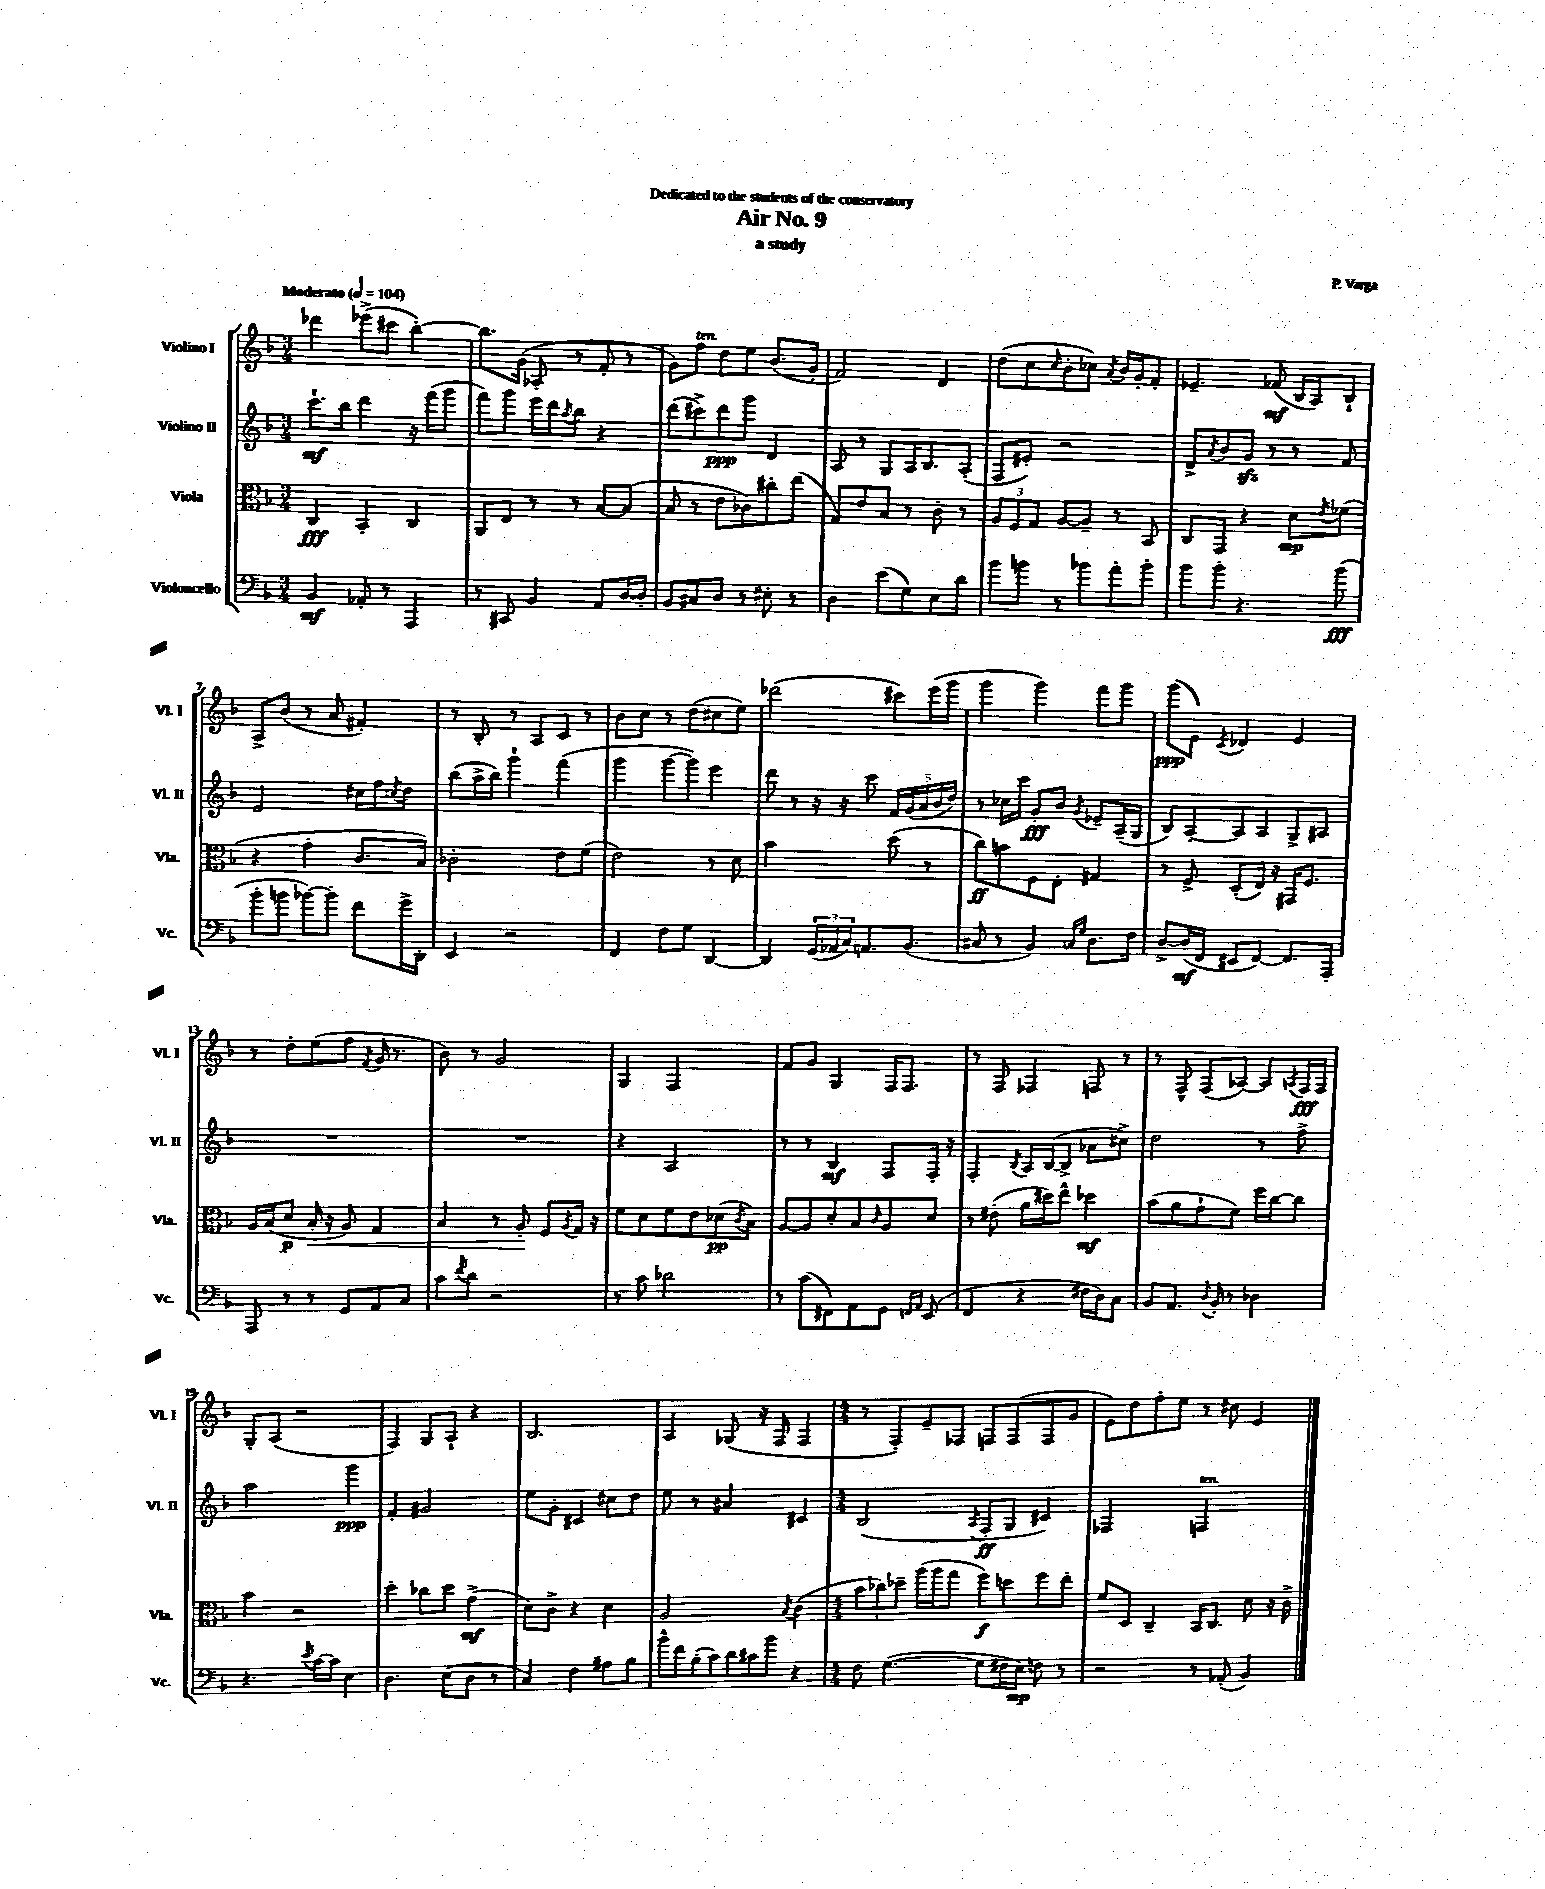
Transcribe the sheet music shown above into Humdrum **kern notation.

**kern	**kern	**kern	**kern
*staff4	*staff3	*staff2	*staff1
*clefF4	*clefC3	*clefG2	*clefG2
*k[b-]	*k[b-]	*k[b-]	*k[b-]
*M3/4	*M3/4	*M3/4	*M3/4
*MM104	*MM104	*MM104	*MM104
4BB-/	4C/	8.ccc`\L	4ddd-\
.	.	16bb-\Jk	.
8AA-'/	4BB-'/	4ddd\	(8eee-^\L
8r	.	.	8ccc#\J
4AAA/	4C/	16r	[4bb-'\)
.	.	(16fff\LK	.
.	.	8ggg\J	.
=	=	=	=
8r	8AA/L	8fff\L)	8.bb-\]L
8CC#/	8E/J	8ggg\J	.
.	.	.	(16g\Jk
4BB-/	8r	16eee\LL	8A-'/
.	.	16ddd\J	.
.	.	8qaa/	.
.	8r	8bb-\J	8r
8AA/L	[8B-/L	4r	8f'/
[16D/L	(8B-/]J	.	8r
16D'/]JJ	.	.	.
=	=	=	=
8BB-/L	8B-/	(8ddd\L	8g\L)
8C#/	8r	8ccc#^\)	8ff\J
8D/J	8e\L	8ddd\	8dd\L
8r	8c-\)	8ggg\J	8ee\J
8E#'\	8cc#'\	4d/	(8.b-/L
8r	(8ee\J	.	.
.	.	.	16g'/Jk
=	=	=	=
4D\	8G/L)	8A/	2f/)
.	8e/	8r	.
(8e\L	8B-/J	8G/L	.
8G\)	8r	16A/K	.
.	.	8.B-/	.
8E\	8c'\	.	4d/
8d\J	8r	(8A'/J	.
=	=	=	=
8b-\L	12A/L	8F/L	(8dd\L
.	12F/	.	.
8b\J	.	8e#'/J)	8cc\
.	12G/J	.	.
.	.	.	16qqcc/
8r	[8A/L	2r	8b-'\
8b-\L	8A~/]J	.	8cc-\J)
.	.	.	8qa/
8a'\	8r	.	16b-/LL
.	.	.	16g'/J
8b-'\J	8BB-/	.	8f'/J
=	=	=	=
8b-\L	8C/L	8d^/L	4.e-~/
.	.	8qa/	.
8b-'\J	8GG/J	8b-/	.
4.r	4r	8g/J	.
.	.	8r	(8f-/
.	8d\L	8r	16B-/LL
.	.	.	16A/J)
.	8qe/	.	.
(8b-\	(8f-\J	8f/	8B-`/J
=	=	=	=
8b-'\L	4r	2e/	8A^/L
8b\J	.	.	(8b-/J
[8b-\L)	4g'\	.	8r
8b-'\]J	.	.	8a/
8f\L	8.c/L	16cc#\LL	4f#'/)
.	.	16ff\J	.
.	.	8qcc/	.
16g^\L	.	8dd\J	.
16DD'\JJ	16B-/Jk)	.	.
=	=	=	=
4EE/	2c-'\	(8bb-\L	8r
.	.	16aa^\L	8B-'/
.	.	16bb-\JJ)	.
2r	.	4ggg`\	8r
.	.	.	8A/L
.	8e\L	(4fff\	8c/J
.	(8f\J	.	8r
=	=	=	=
4FF/	2e\)	4ggg\	8b-\L
.	.	.	8cc\J
8F\L	.	[8ggg\L	8r
8G\J	.	8ggg\]J)	(8dd\L
[4DD/	8r	4eee\	8cc#\
.	8d\	.	8ee\J)
=	=	=	=
4DD/]	2b-\	8ddd\	(2ddd-\
.	.	8r	.
(24GG/LL	.	16r	.
24AA-/	.	.	.
.	.	16r	.
24C/J)	.	.	.
8.AA/	.	8ccc\	.
.	(8dd\	20f/LL	8ccc#\L)
.	.	(20g/	.
(8.BB-/J	.	.	.
.	.	20a/	.
.	8r	.	(16eee\L
.	.	20b-/	.
.	.	.	16ggg\JJ
.	.	20dd/JJ)	.
=	=	=	=
8C#/	8cc\L)	8r	4ggg\
8r	8b\	16cc-\LL	.
.	.	16ccc\JJ	.
4BB-/)	8F\	8g'/L	4ggg\)
.	8E'\J	8b-/J	.
16qqC/LL	.	.	.
16qqG/JJ	.	8qg/	.
8.D\L	4G#/	8e-~/L	8fff\L
.	.	(16A~/L	8ggg\J
16F\Jk	.	16G/JJ	.
=	=	=	=
[8D^/L	8r	8B-/L)	(8ggg\L
(16D/]L	8F^/	[8A'/	8e\J)
16FF/JJ	.	.	.
.	.	.	8qc/
8EE#/L	(8D'/L	8A/]	4d-/
[8FF/J)	16E/Jk)	8A/	.
.	16r	.	.
8.FF/]L	16GG#/LK	8G^/	4e/
.	8.F/J	.	.
.	.	8A#/J	.
16AAA'/Jk	.	.	.
=	=	=	=
8AAA/	16A/LL	2.r	8r
.	(16B-/J	.	.
8r	8d/J	.	8dd'\L
8r	16B-'/	.	(8ee\
.	16r	.	.
8GG/L	8A/)	.	8ff\J
.	.	.	8qf/
8AA/	4G/	.	16g/
.	.	.	8.r
8C/J	.	.	.
=	=	=	=
8c\L	4B-/	2.r	8b-\)
8qf/	.	.	.
8d\J	.	.	8r
2r	8r	.	2g/
.	8A'/	.	.
.	8F/L	.	.
.	8qA/	.	.
.	16G/Jk	.	.
.	16r	.	.
=	=	=	=
8r	8f\L	4r	4G/
8c\	8d\	.	.
2d-\	8f\	2A/	2F/
.	8e\	.	.
.	(8d-\	.	.
.	8qc/	.	.
.	8B-\J)	.	.
=	=	=	=
8r	[8A/L	8r	8f/L
(8c\L	8A/]	8r	8g/J
8FF#\)	8d'/	4B-/	4G/
8AA\	8B-/	.	.
.	16qqc/	.	.
8GG\J	8A/	8F/L	16F/LK
.	.	.	8.F/J
16qqFF/LL	.	.	.
16qqAA/JJ	.	.	.
(8EE/	8d/J	16F'/Jk	.
.	.	16r	.
=	=	=	=
4FF/	8r	4F'/	8r
.	(8e#'\	.	8F/
.	.	8qB-/	.
4r	16a\LL	16A/LL	4F-/
.	16dd#\J)	([16B-/J	.
.	8ee^^\J	8B-^/]J	.
16F#\LL	4dd-\	8a-\L	8F/
16D\J)	.	.	.
8C\J	.	8cc#^\J)	8r
=	=	=	=
8BB-/L	(8b-\L	2dd\	8r
8.AA/J	8a\	.	8F^^/
.	8g`\	.	(8F/L
8qqD/	.	.	.
16BB-'/	.	.	.
8r	8f\J)	.	[8A-/J)
4D-\	16ff\LL	8r	8A-/]L
.	[16cc\J	.	.
.	.	.	8qA/
.	8cc\]J	8ff^\	16F/L
.	.	.	16F/JJ
=	=	=	=
4.r	4b-\	2aa\	8G'/L
.	.	.	(8A/J
.	2r	.	2r
8qe/	.	.	.
[16c\LL	.	.	.
16c\]JJ	.	.	.
4E\	.	4ggg\	.
=	=	=	=
4.D\	4dd'\	4f'/	4F/)
.	8cc-\L	2g#/	8G/L
(8E\L	8dd\J	.	8A`/J
8D\J	(4g^\	.	4r
8r	.	.	.
=	=	=	=
4C/)	8d\L)	8ee\L	2.B-/
.	8c^\J	8g'\J	.
4F\	4r	4c#/	.
8A#\L	4d\	8cc#\L	.
8B-\J	.	8dd\J	.
=	=	=	=
14b-^^\L	2A/	8ee\	4A/
14f\	.	.	.
.	.	8r	.
(14B-'\	.	.	.
14c\)	.	.	.
.	.	4a#/	(8G-/
14d\	.	.	.
14c#\	.	.	.
.	.	.	16r
14b-\J	.	.	.
.	.	.	16F/
.	8qB-/	.	.
4r	(4c\	4c#/	4F/
=	=	=	=
*M4/4	*M4/4	*M4/4	*M4/4
8F\	12b-\L	(2B-/	8r
.	12cc-\)	.	.
([4.G\	.	.	8F'/L)
.	12dd-~\J	.	.
.	(16aa\LL	.	8e~/
.	16aa\J	.	.
.	8gg\J	.	8F-/J
.	.	8qA/	.
8G\]L	8ff\L)	8F'/L	8F/L
16F#\L	8dd\	8G/J	(8F/
16E\JJ)	.	.	.
8F\	8ff\	4c#/)	8F/
8r	8ee'\J	.	8g/J
=	=	=	=
2r	8f/L	2F-/	8e\L)
.	8D/J	.	8dd\
.	4C~/	.	8ff'\
.	.	.	8ee\J
8r	16BB-/LK	2F/	8r
.	8.C/J	.	.
(8AA-'/	.	.	8cc#\
4BB-/)	8d\	.	4e/
.	16r	.	.
.	16c^\	.	.
==	==	==	==
*-	*-	*-	*-
